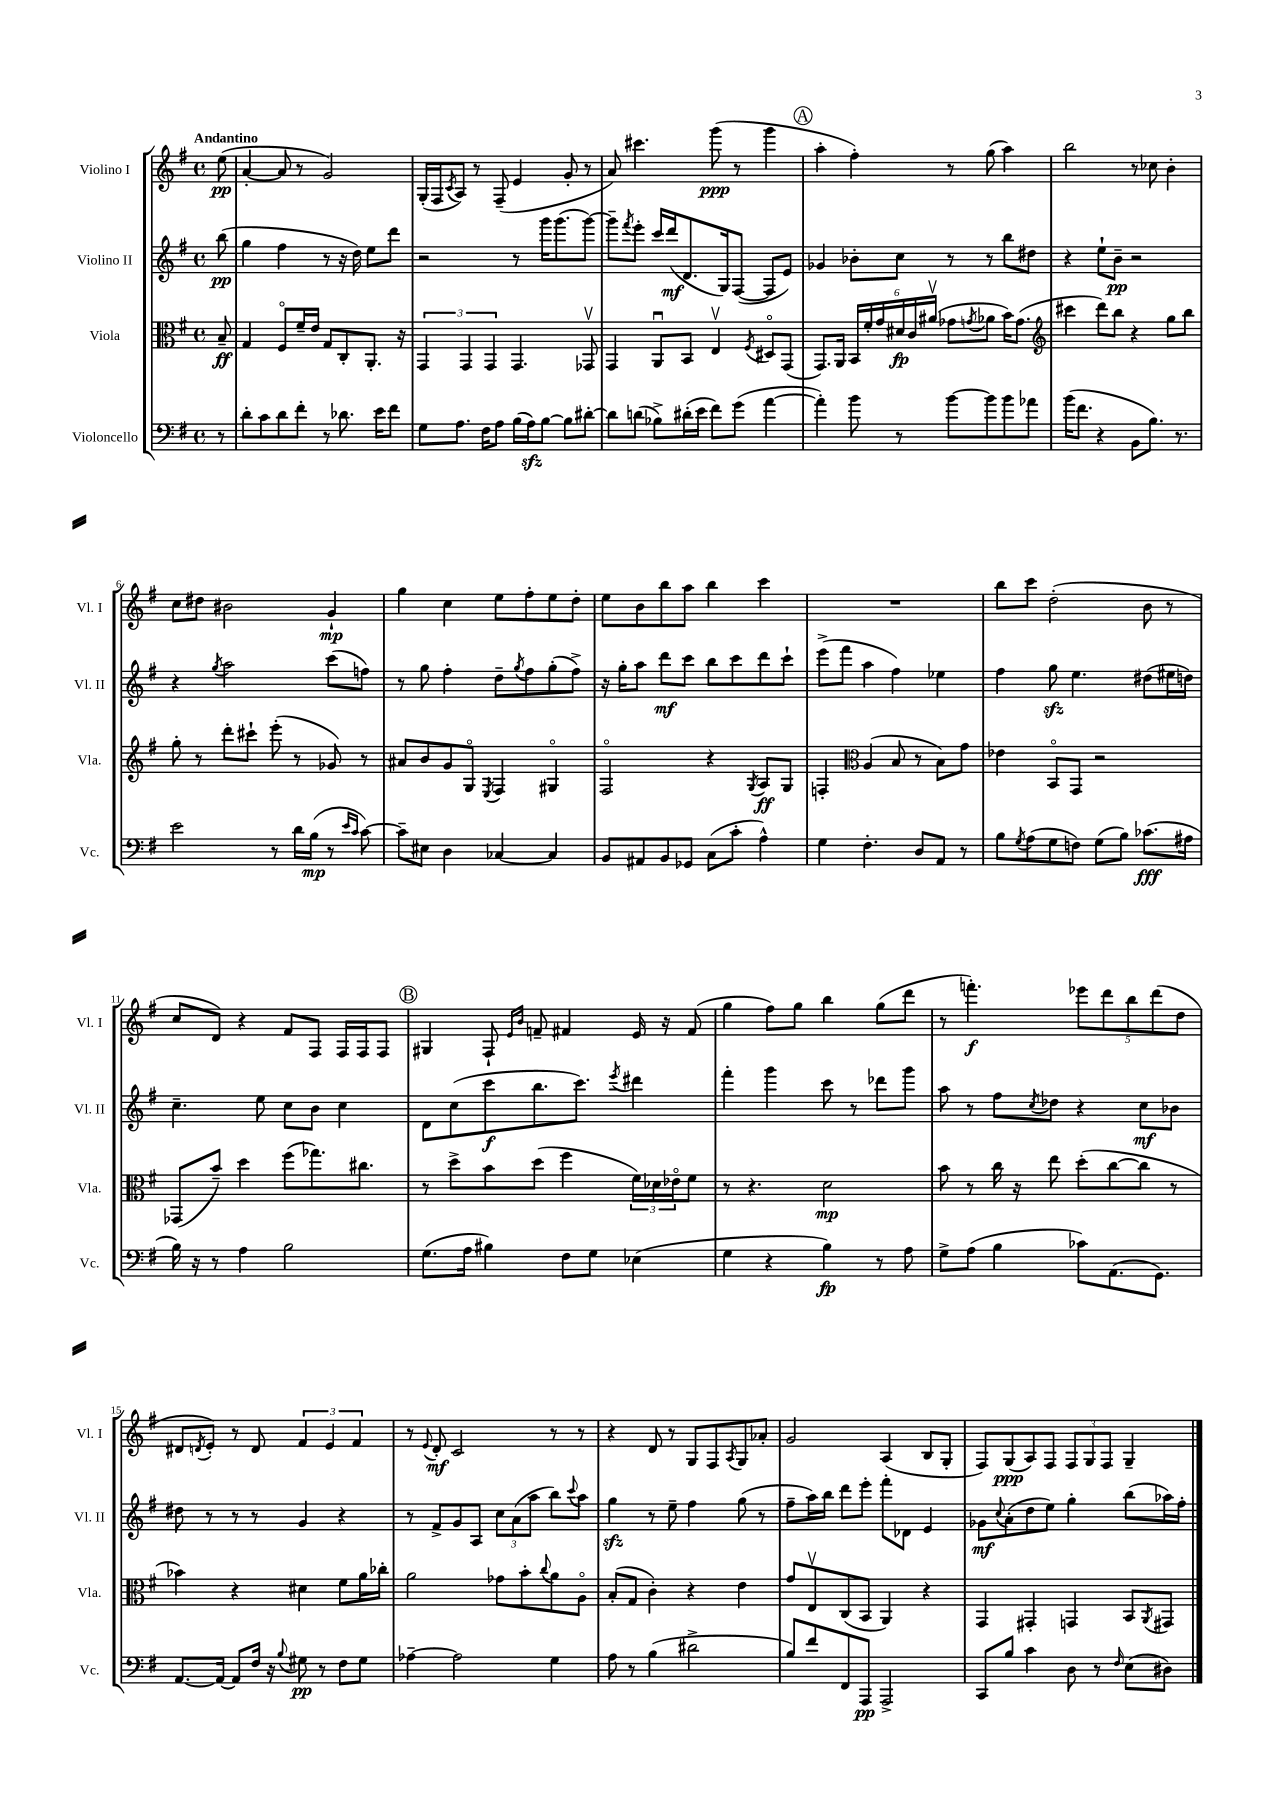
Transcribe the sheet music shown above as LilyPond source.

<<
\new StaffGroup <<
\new Staff = "s0" \with { instrumentName = "Violino I" shortInstrumentName = "Vl. I" } {
    \clef treble \key g \major \defaultTimeSignature \time 4/4 \partial 8 \tempo "Andantino"
    e''8\pp( |
    a'4~-. a'8 r8 g'2) |
    g16-.( fis16 \acciaccatura { c'8 } a8) r8 fis8--( e'4 g'8-. r8 |
    a'8) cis'''4. g'''8\ppp( r8 g'''4 |
    \mark \markup { \circle "A" } a''4-. fis''4-.) r8 g''8( a''4) |
    b''2 r8 ces''8 b'4-. |
    c''8 dis''8 bis'2 g'4-!\mp |
    g''4 c''4 e''8 fis''8-. e''8 d''8-. |
    e''8 b'8 b''8 a''8 b''4 c'''4 |
    R1 |
    b''8 c'''8 d''2-.( b'8 r8 |
    c''8 d'8) r4 fis'8 fis8 fis16 fis16 fis8 |
    \mark \markup { \circle "B" } gis4 fis8-! \grace { e'16 b'16 } f'8-- fis'4 e'16 r16 fis'8( |
    g''4 fis''8) g''8 b''4 g''8( d'''8 |
    r8 f'''4.-.\f) \tuplet 5/4 { ees'''8 d'''8 b''8 d'''8( d''8 } |
    dis'8 \acciaccatura { d'8 } e'8-.) r8 d'8 \tuplet 3/2 { fis'4 e'4 fis'4 } |
    r8 \appoggiatura { e'8 } d'8-.\mf c'2 r8 r8 |
    r4 d'8 r8 g8 fis8 \acciaccatura { a8 } g8 aes'8-. |
    g'2 a4( b8 g8-. |
    fis8) g8\ppp( a8) fis8 \tuplet 3/2 { fis8 g8 fis8 } g4-- \bar "|." |
}
\new Staff = "s1" \with { instrumentName = "Violino II" shortInstrumentName = "Vl. II" } {
    \clef treble \key g \major \defaultTimeSignature \time 4/4 \partial 8
    b''8\pp( |
    g''4 fis''4 r8 r16 d''16) e''8 d'''8 |
    r2 r8 g'''16 g'''8.( g'''8~) |
    g'''8-- \acciaccatura { fis'''8 } e'''8-. c'''16 d'''16\mf( d'8. g16) fis8~( fis8 e'8) |
    \mark \markup { \circle "A" } ges'4 bes'8-. c''8 r8 r8 b''8 dis''8 |
    r4 e''8-! b'8--\pp r2 |
    r4 \acciaccatura { g''8 } a''2 c'''8( f''8) |
    r8 g''8 fis''4-. d''8-- \acciaccatura { g''8 } fis''8 g''8-.( fis''8->) |
    r16 g''16-. a''8 d'''8\mf c'''8 b''8 c'''8 d'''8 c'''8-! |
    e'''8->( fis'''8 a''4 fis''4) ees''4 |
    fis''4 g''8\sfz e''4. dis''8( eis''16 d''16) |
    c''4.-- e''8 c''8 b'8 c''4 |
    \mark \markup { \circle "B" } d'8 c''8( c'''8\f b''8. c'''8.) \acciaccatura { e'''8 } dis'''4 |
    fis'''4-. g'''4 c'''8 r8 des'''8 g'''8 |
    a''8 r8 fis''8 \acciaccatura { c''8 } des''8 r4 c''8\mf bes'8 |
    dis''8 r8 r8 r8 g'4 r4 |
    r8 fis'8-> g'8 a8 \tuplet 3/2 { c''8 a'8( a''8 } b''8) \appoggiatura { c'''8 } a''8 |
    g''4\sfz r8 e''8-- fis''4 g''8( r8 |
    fis''8-- a''16) b''16 d'''8 e'''8-. fis'''8-. des'8 e'4 |
    ges'8\mf \appoggiatura { c''8 } a'8-.( d''8 e''8) g''4-. b''8( aes''16) fis''16-. \bar "|." |
}
\new Staff = "s2" \with { instrumentName = "Viola" shortInstrumentName = "Vla." } {
    \clef alto \key g \major \defaultTimeSignature \time 4/4 \partial 8
    b8--\ff |
    g4 fis8\flageolet fis'16-- e'16 g8 c8-. a,8.-. r16 |
    \tuplet 3/2 { g,4 g,4 g,4 } g,4. ges,8\upbow |
    g,4 a,8\downbow b,8 e4\upbow \acciaccatura { fis8 } dis8\flageolet g,8( |
    \mark \markup { \circle "A" } g,8.) a,16 \tuplet 6/4 { b,16 fis'16-. g'16 dis'16\fp c'16 ais'16\upbow( } ges'8 \acciaccatura { g'8 } aes'8 b'16) g'8.( |
    \clef treble cis'''4 d'''8) b''8 r4 g''8 b''8 |
    g''8-. r8 d'''8-. cis'''8-! e'''8-.( r8 ges'8) r8 |
    ais'8 b'8 g'8 g8\flageolet \acciaccatura { e8 } fis4 gis4\flageolet |
    fis2\flageolet r4 \acciaccatura { g8 } a8\ff g8 |
    f4-. \clef alto a4( b8 r8 b8) g'8 |
    ees'4 b,8\flageolet g,8 r2 |
    ges,8( b'8--) d''4 fis''8( ges''8.) cis''8. |
    \mark \markup { \circle "B" } r8 d''8-> b'8 d''8( fis''4 \tuplet 3/2 { fis'16) des'16 ees'16\flageolet } fis'8 |
    r8 r4. d'2\mp |
    b'8 r8 c''16 r16 e''8 d''8-.( c''8~ c''8 r8 |
    bes'4) r4 dis'4 fis'8 a'16 ces''16-. |
    a'2 ges'8 b'8-. \appoggiatura { c''8 } a'8 a8\flageolet |
    b8-.( g8 c'4-.) r4 e'4 |
    g'8 e8\upbow c8( b,8 a,4) r4 |
    g,4 gis,4-. g,4 b,8 \acciaccatura { a,8 } gis,8 \bar "|." |
}
\new Staff = "s3" \with { instrumentName = "Violoncello" shortInstrumentName = "Vc." } {
    \clef bass \key g \major \defaultTimeSignature \time 4/4 \partial 8
    r8 |
    d'8-. c'8 d'8 fis'8-. r8 des'8. e'16 fis'8 |
    g8 a8. fis16 a8 b16( a16\sfz) b8~ b8 dis'8~-. |
    dis'8 d'8( bes8->) dis'16-.( e'16 fis'8) g'8( a'4~ |
    \mark \markup { \circle "A" } a'4-.) b'8 r8 b'8~ b'8 b'8 aes'8 |
    b'16( fis'8. r4 b,8 b8.) r8. |
    e'2 r8 d'16 b16\mp( r8 \grace { e'16 c'16 } c'8~) |
    c'8-- eis8 d4 ces4~ ces4 |
    b,8 ais,8 b,8 ges,8 c8( c'8-. a4-^) |
    g4 fis4.-. d8 a,8 r8 |
    b8 \acciaccatura { g8 } a8( g8 f8) g8( b8) ces'8.\fff( ais16 |
    b16) r16 r8 a4 b2 |
    \mark \markup { \circle "B" } g8.( a16 bis4) fis8 g8 ees4( |
    g4 r4 b4\fp) r8 a8 |
    g8-> a8( b4 ces'8) a,8.( g,8.) |
    a,8.~ a,16~ a,8 fis16 r16 \appoggiatura { b8 } gis8\pp r8 fis8 gis8 |
    aes4~-- aes2 g4 |
    a8 r8 b4( dis'2-> |
    b8) fis'8 fis,8 a,,8\pp a,,2-> |
    c,8 b8 c'4 d8 r8 \grace { fis16 } e8( dis8) \bar "|." |
}
>>
>>
